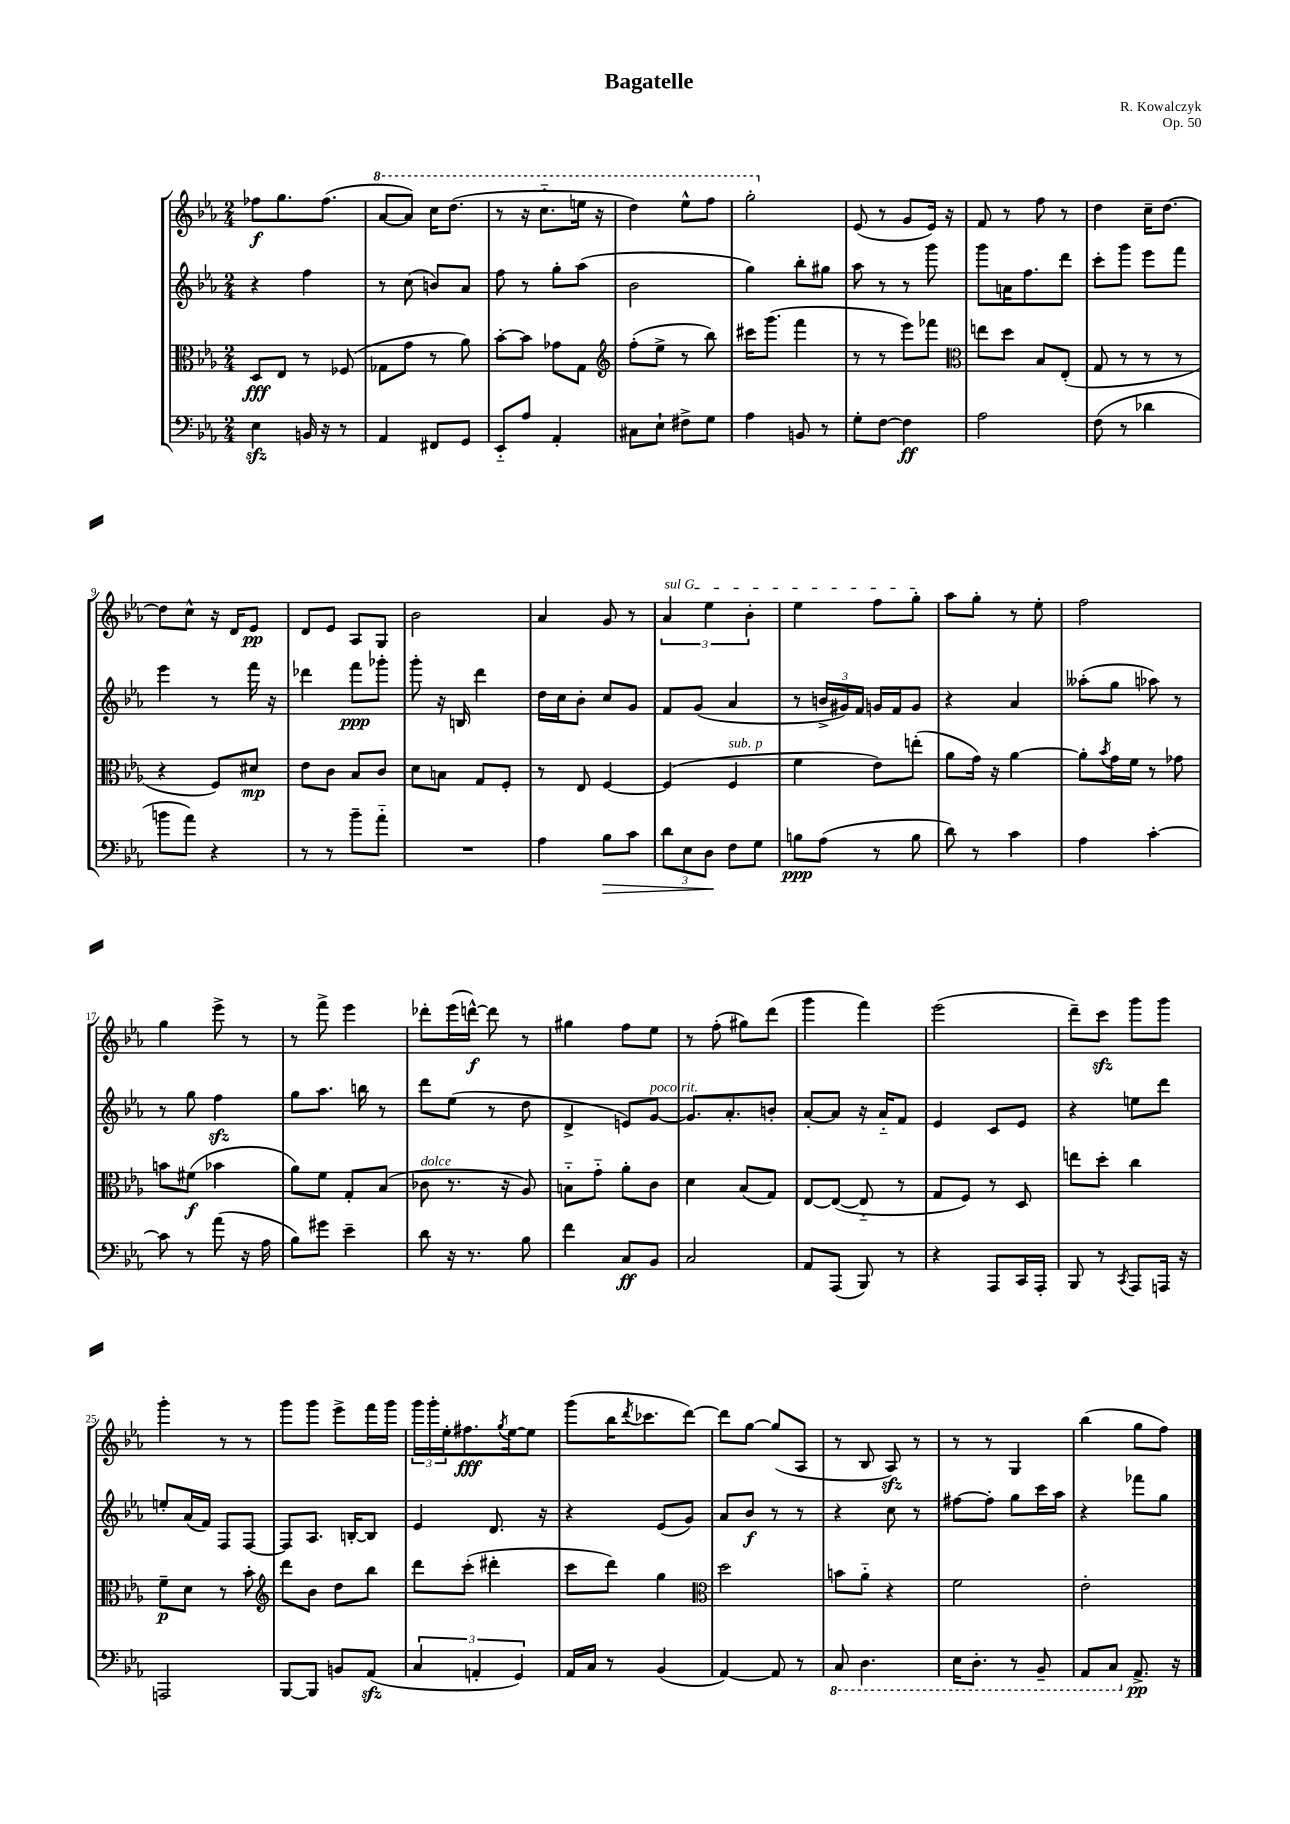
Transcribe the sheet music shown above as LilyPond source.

\header { title = "Bagatelle" composer = "R. Kowalczyk" opus = "Op. 50" }
<<
\new StaffGroup <<
\new Staff = "s0" {
    \clef treble \key ees \major \numericTimeSignature \time 2/4
    fes''8\f g''8. fes''8.( |
    \ottava #1 aes''8~ aes''8) c'''16 d'''8.( |
    r8 r16 c'''8.-_ e'''16 r16 |
    d'''4) ees'''8-^ f'''8 |
    g'''2-. \ottava #0 |
    ees'8( r8 g'8 ees'16) r16 |
    f'8 r8 f''8 r8 |
    d''4 c''16-- d''8.~ |
    d''8 c''8-^ r16 d'16 ees'8\pp |
    d'8 ees'8 aes8 g8 |
    bes'2 |
    aes'4 g'8 r8 |
    \tuplet 3/2 { \once \override TextSpanner.bound-details.left.text = \markup { \italic "sul G" } aes'4\startTextSpan ees''4 bes'4-. } |
    ees''4 f''8 g''8-.\stopTextSpan |
    aes''8 g''8-. r8 ees''8-. |
    f''2 |
    g''4 ees'''8-> r8 |
    r8 f'''8-> ees'''4 |
    des'''8-. ees'''16( d'''16~-^\f) d'''8 r8 |
    gis''4 f''8 ees''8 |
    r8 f''8-.( gis''8) d'''8( |
    g'''4 f'''4) |
    ees'''2( |
    d'''8--) c'''8\sfz g'''8 g'''8 |
    g'''4-. r8 r8 |
    g'''8 g'''8 ees'''8-> f'''16 g'''16 |
    \tuplet 3/2 { g'''16 g'''16-. ees''16-. } fis''8.\fff \acciaccatura { g''8 } ees''16~ ees''8 |
    g'''8( bes''16 \acciaccatura { d'''8 } ces'''8. d'''8~) |
    d'''8 g''8~ g''8( aes8 |
    r8 bes8 aes8\sfz) r8 |
    r8 r8 g4 |
    bes''4( g''8 f''8) \bar "|." |
}
\new Staff = "s1" {
    \clef treble \key ees \major \numericTimeSignature \time 2/4
    r4 f''4 |
    r8 c''8( b'8) aes'8 |
    f''8 r8 g''8-. aes''8( |
    bes'2 |
    g''4) bes''8-. gis''8 |
    aes''8 r8 r8 g'''8 |
    g'''8 a'16 f''8. d'''8 |
    c'''8-. g'''8 ees'''8 f'''8 |
    ees'''4 r8 f'''16 r16 |
    des'''4 f'''8\ppp ges'''8-. |
    g'''8-. r16 b16 d'''4 |
    d''16 c''16 bes'8-. c''8 g'8 |
    f'8 g'8( aes'4 |
    r8 \tuplet 3/2 { b'16-> gis'16) f'16 } g'16 f'16 g'8 |
    r4 aes'4 |
    aeses''8-.( g''8 aes''8) r8 |
    r8 g''8 f''4\sfz |
    g''8 aes''8. b''16 r8 |
    d'''8 ees''8( r8 d''8 |
    d'4-> e'8) g'8~^\markup { \italic "poco rit." } |
    g'8. aes'8.-. b'8-. |
    aes'8~-. aes'8 r16 aes'16-_ f'8 |
    ees'4 c'8 ees'8 |
    r4 e''8 d'''8 |
    e''8-. aes'16( f'16) f8 f8~ |
    f8 aes8. b16~-. b8 |
    ees'4 d'8. r16 |
    r4 ees'8( g'8) |
    aes'8 bes'8\f r8 r8 |
    r4 c''8 r8 |
    fis''8~ fis''8-. g''8 c'''16 aes''16 |
    r4 fes'''8 g''8 \bar "|." |
}
\new Staff = "s2" {
    \clef alto \key ees \major \numericTimeSignature \time 2/4
    d8\fff ees8 r8 fes8( |
    ges8 g'8 r8 aes'8) |
    bes'8~-. bes'8 ges'8 g8 |
    \clef treble f''8-.( ees''8-> r8 bes''8) |
    cis'''16 g'''8.( f'''4 |
    r8 r8 ees'''8) fes'''8 |
    \clef alto e''8 d''8 bes8 ees8-.( |
    g8 r8 r8 r8 |
    r4 f8) dis'8\mp |
    ees'8 c'8 bes8 c'8 |
    d'8 b8 g8 f8-. |
    r8 ees8 f4~ |
    f4( f4^\markup { \italic "sub. p" } |
    f'4 ees'8) e''8-.( |
    aes'8 g'16) r16 aes'4~ |
    aes'8-. \acciaccatura { bes'8 } g'16 f'16 r8 ges'8 |
    b'8 fis'8\f( bes'4 |
    aes'8) f'8 g8-. bes8( |
    ces'8^\markup { \italic "dolce" } r8. r16 aes8) |
    b8-_ g'8-_ aes'8-. c'8 |
    d'4 bes8( g8) |
    ees8~ ees8~( ees8-_ r8 |
    g8 f8) r8 d8 |
    e''8 d''8-. c''4 |
    f'8--\p d'8 r8 bes'8-. |
    \clef treble d'''8 bes'8 d''8 bes''8 |
    d'''8 c'''8-.( dis'''4-. |
    c'''8 d'''8) g''4 |
    \clef alto d''2 |
    b'8 aes'8-_ r4 |
    f'2 |
    ees'2-. \bar "|." |
}
\new Staff = "s3" {
    \clef bass \key ees \major \numericTimeSignature \time 2/4
    ees4\sfz b,16 r16 r8 |
    aes,4 fis,8 g,8 |
    ees,8-_ aes8 aes,4-. |
    cis8 ees8-! fis8-> g8 |
    aes4 b,8 r8 |
    g8-. f8~ f4\ff |
    aes2 |
    f8( r8 des'4 |
    b'8 aes'8) r4 |
    r8 r8 bes'8-- aes'8-_ |
    R2 |
    aes4 bes8\> c'8 |
    \tuplet 3/2 { d'8 ees8 d8\! } f8 g8 |
    b8\ppp aes8( r8 b8 |
    d'8) r8 c'4 |
    aes4 c'4~-. |
    c'8 r8 aes'8( r16 aes16 |
    bes8) gis'8 ees'4-- |
    d'8 r16 r8. bes8 |
    f'4 c8\ff bes,8 |
    c2 |
    aes,8 aes,,8( bes,,8) r8 |
    r4 aes,,8 c,16 aes,,16-. |
    bes,,8 r8 \acciaccatura { c,8 } aes,,8 a,,16 r16 |
    a,,2 |
    bes,,8~ bes,,8 b,8 aes,8\sfz( |
    \tuplet 3/2 { c4 a,4-. g,4) } |
    aes,16 c16 r8 bes,4( |
    aes,4~) aes,8 r8 |
    \ottava #-1 c,8 d,4. |
    ees,16 d,8.-. r8 bes,,8-- |
    aes,,8 c,8 \ottava #0 aes,8.->\pp r16 \bar "|." |
}
>>
>>
